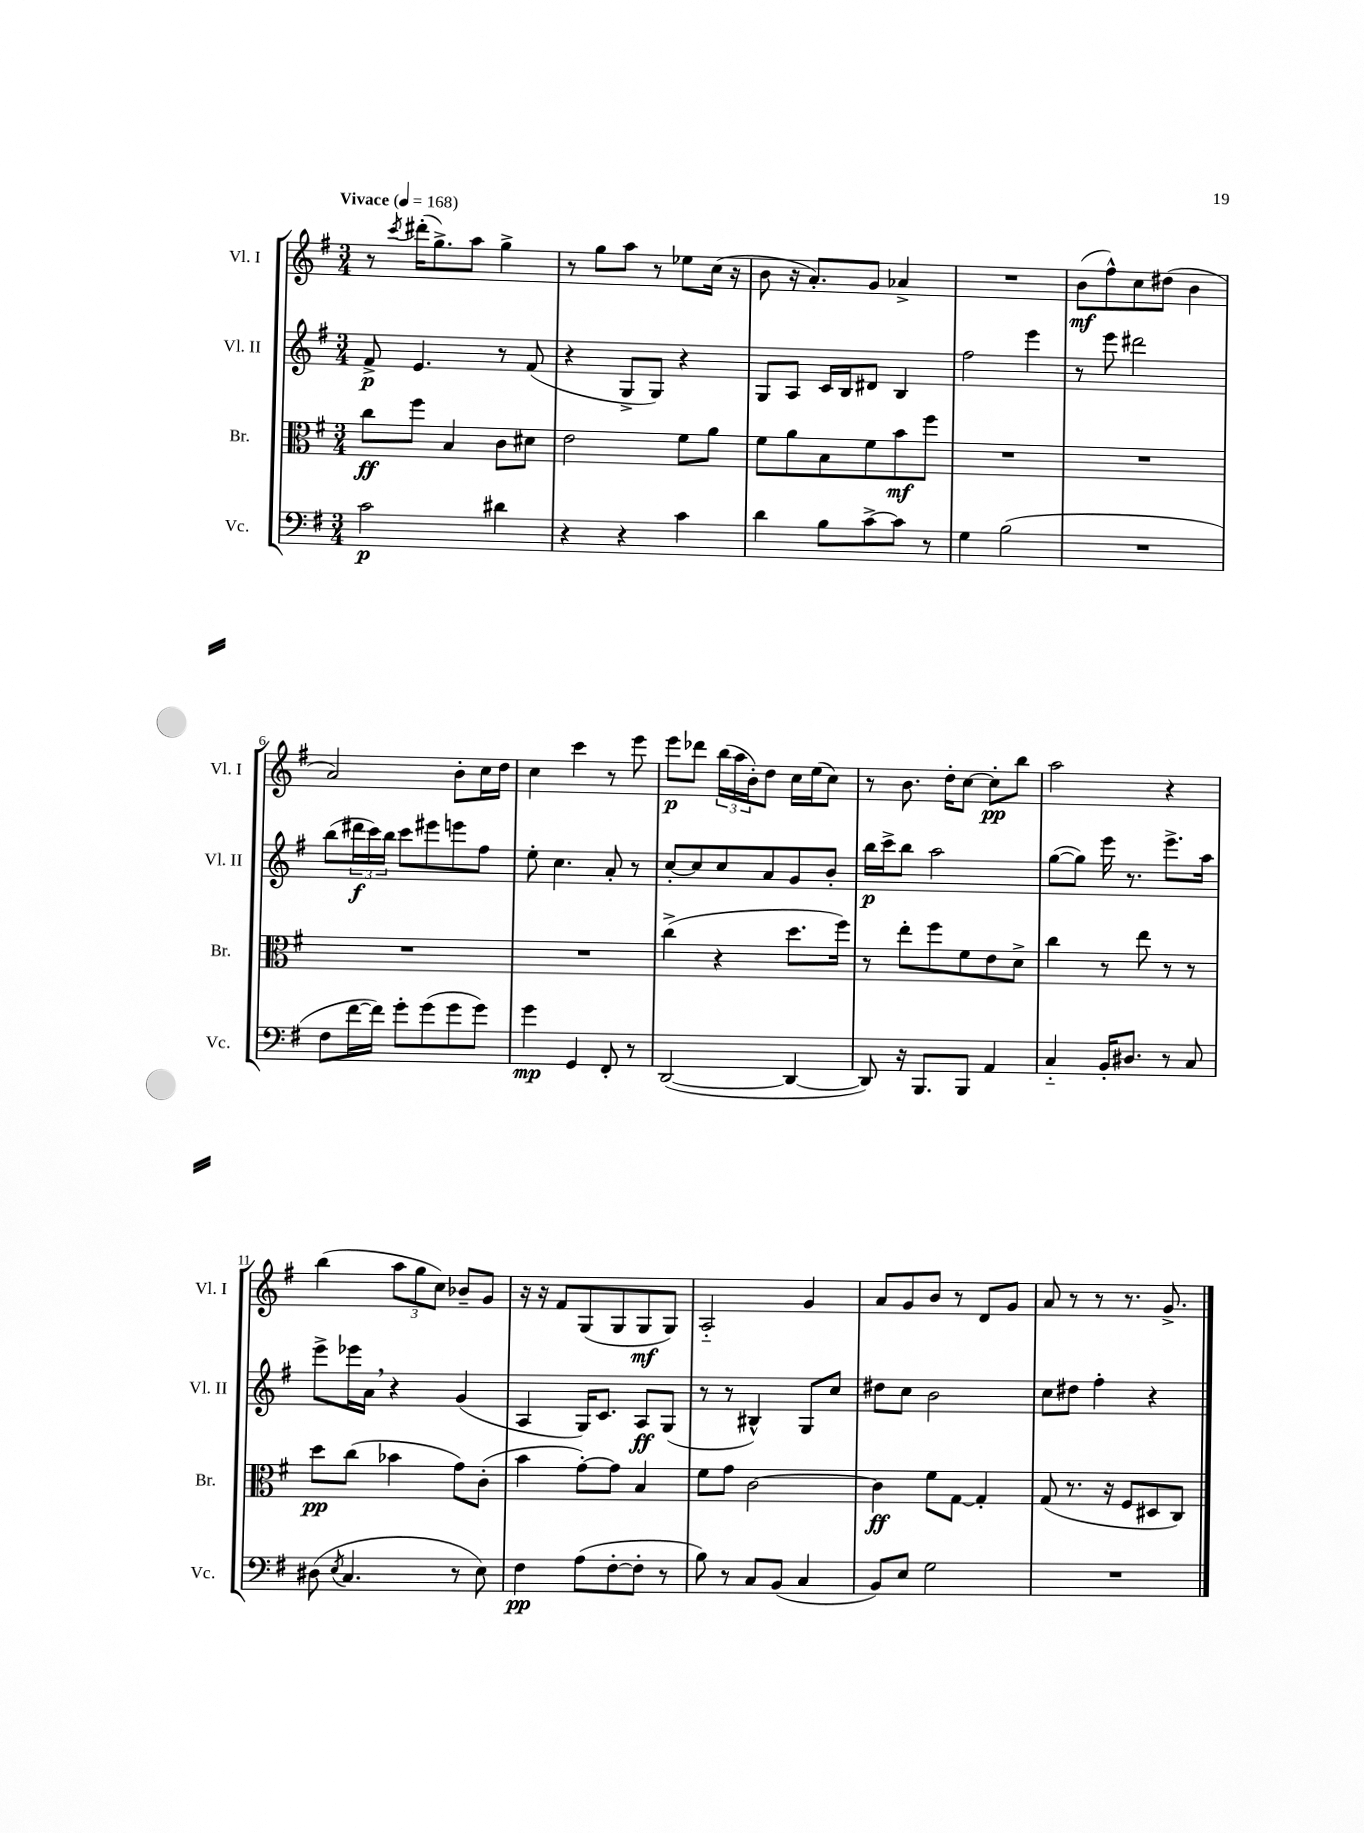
<<
\new StaffGroup <<
\new Staff = "s0" \with { instrumentName = "Vl. I" shortInstrumentName = "Vl. I" } {
    \clef treble \key g \major \numericTimeSignature \time 3/4 \tempo "Vivace" 4 = 168
    r8 \acciaccatura { c'''8 } dis'''16-.( g''8.->) a''8 g''4-> |
    r8 g''8 a''8 r8 ees''8 c''16( r16 |
    b'8 r16 a'8.-.) g'8 aes'4-> |
    R2. |
    b'8\mf( fis''8-^) c''8 dis''8( b'4 |
    a'2) b'8-. c''16 d''16 |
    c''4 c'''4 r8 e'''8 |
    e'''8\p des'''8 \tuplet 3/2 { b''16( a''16 b'16-.) } d''8 c''16 e''16( c''8) |
    r8 b'8. d''16-. c''8~ c''8-.\pp b''8 |
    a''2 r4 |
    b''4( \tuplet 3/2 { a''8 g''8 c''8) } bes'8-- g'8 |
    r16 r16 fis'8 g8( g8 g8\mf g8) |
    a2-_ g'4 |
    a'8 g'8 b'8 r8 d'8 g'8 |
    a'8 r8 r8 r8. g'8.-> \bar "|." |
}
\new Staff = "s1" \with { instrumentName = "Vl. II" shortInstrumentName = "Vl. II" } {
    \clef treble \key g \major \numericTimeSignature \time 3/4
    fis'8->\p e'4. r8 fis'8( |
    r4 g8-> g8) r4 |
    g8 a8 c'16 b16 dis'8 b4 |
    fis''2 e'''4 |
    r8 e'''8 dis'''2 |
    b''8( \tuplet 3/2 { dis'''16\f c'''16) b''16 } c'''8 eis'''8 e'''8 fis''8 |
    e''8-. c''4. a'8-. r8 |
    c''8~-. c''8 c''8 a'8 g'8 b'8-. |
    b''16\p c'''16-> b''8 a''2 |
    g''8~( g''8) e'''16 r8. e'''8.-> a''16 |
    e'''8-> ees'''16 a'16 \breathe r4 g'4( |
    a4 g16) c'8. a8\ff g8( |
    r8 r8 bis4-^) g8 c''8 |
    dis''8 c''8 b'2 |
    c''8 dis''8 fis''4-. r4 \bar "|." |
}
\new Staff = "s2" \with { instrumentName = "Br." shortInstrumentName = "Br." } {
    \clef alto \key g \major \numericTimeSignature \time 3/4
    c''8\ff fis''8 b4 c'8 dis'8 |
    e'2 fis'8 a'8 |
    fis'8 a'8 b8 fis'8 b'8\mf fis''8 |
    R2. |
    R2. |
    R2. |
    R2. |
    c''4->( r4 d''8. fis''16) |
    r8 e''8-. fis''8 fis'8 e'8 d'8-> |
    c''4 r8 e''8 r8 r8 |
    d''8\pp c''8( bes'4 g'8) c'8-.( |
    b'4 g'8~-.) g'8 b4 |
    fis'8 g'8 c'2~ |
    c'4\ff fis'8 g8~ g4-. |
    g8( r8. r16 fis8 dis8 c8) \bar "|." |
}
\new Staff = "s3" \with { instrumentName = "Vc." shortInstrumentName = "Vc." } {
    \clef bass \key g \major \numericTimeSignature \time 3/4
    c'2\p dis'4 |
    r4 r4 c'4 |
    d'4 b8 c'8~-> c'8 r8 |
    g4 b2( |
    R2. |
    fis8 fis'16~ fis'16) g'8-. g'8( g'8 g'8) |
    g'4\mp g,4 fis,8-. r8 |
    d,2~( d,4~ |
    d,8) r16 b,,8. b,,8 a,4 |
    c4-_ b,16-. dis8. r8 c8 |
    dis8( \acciaccatura { e8 } c4. r8 e8) |
    fis4\pp a8( fis8~-. fis8-. r8 |
    b8) r8 c8 b,8( c4 |
    b,8) e8 g2 |
    R2. \bar "|." |
}
>>
>>
